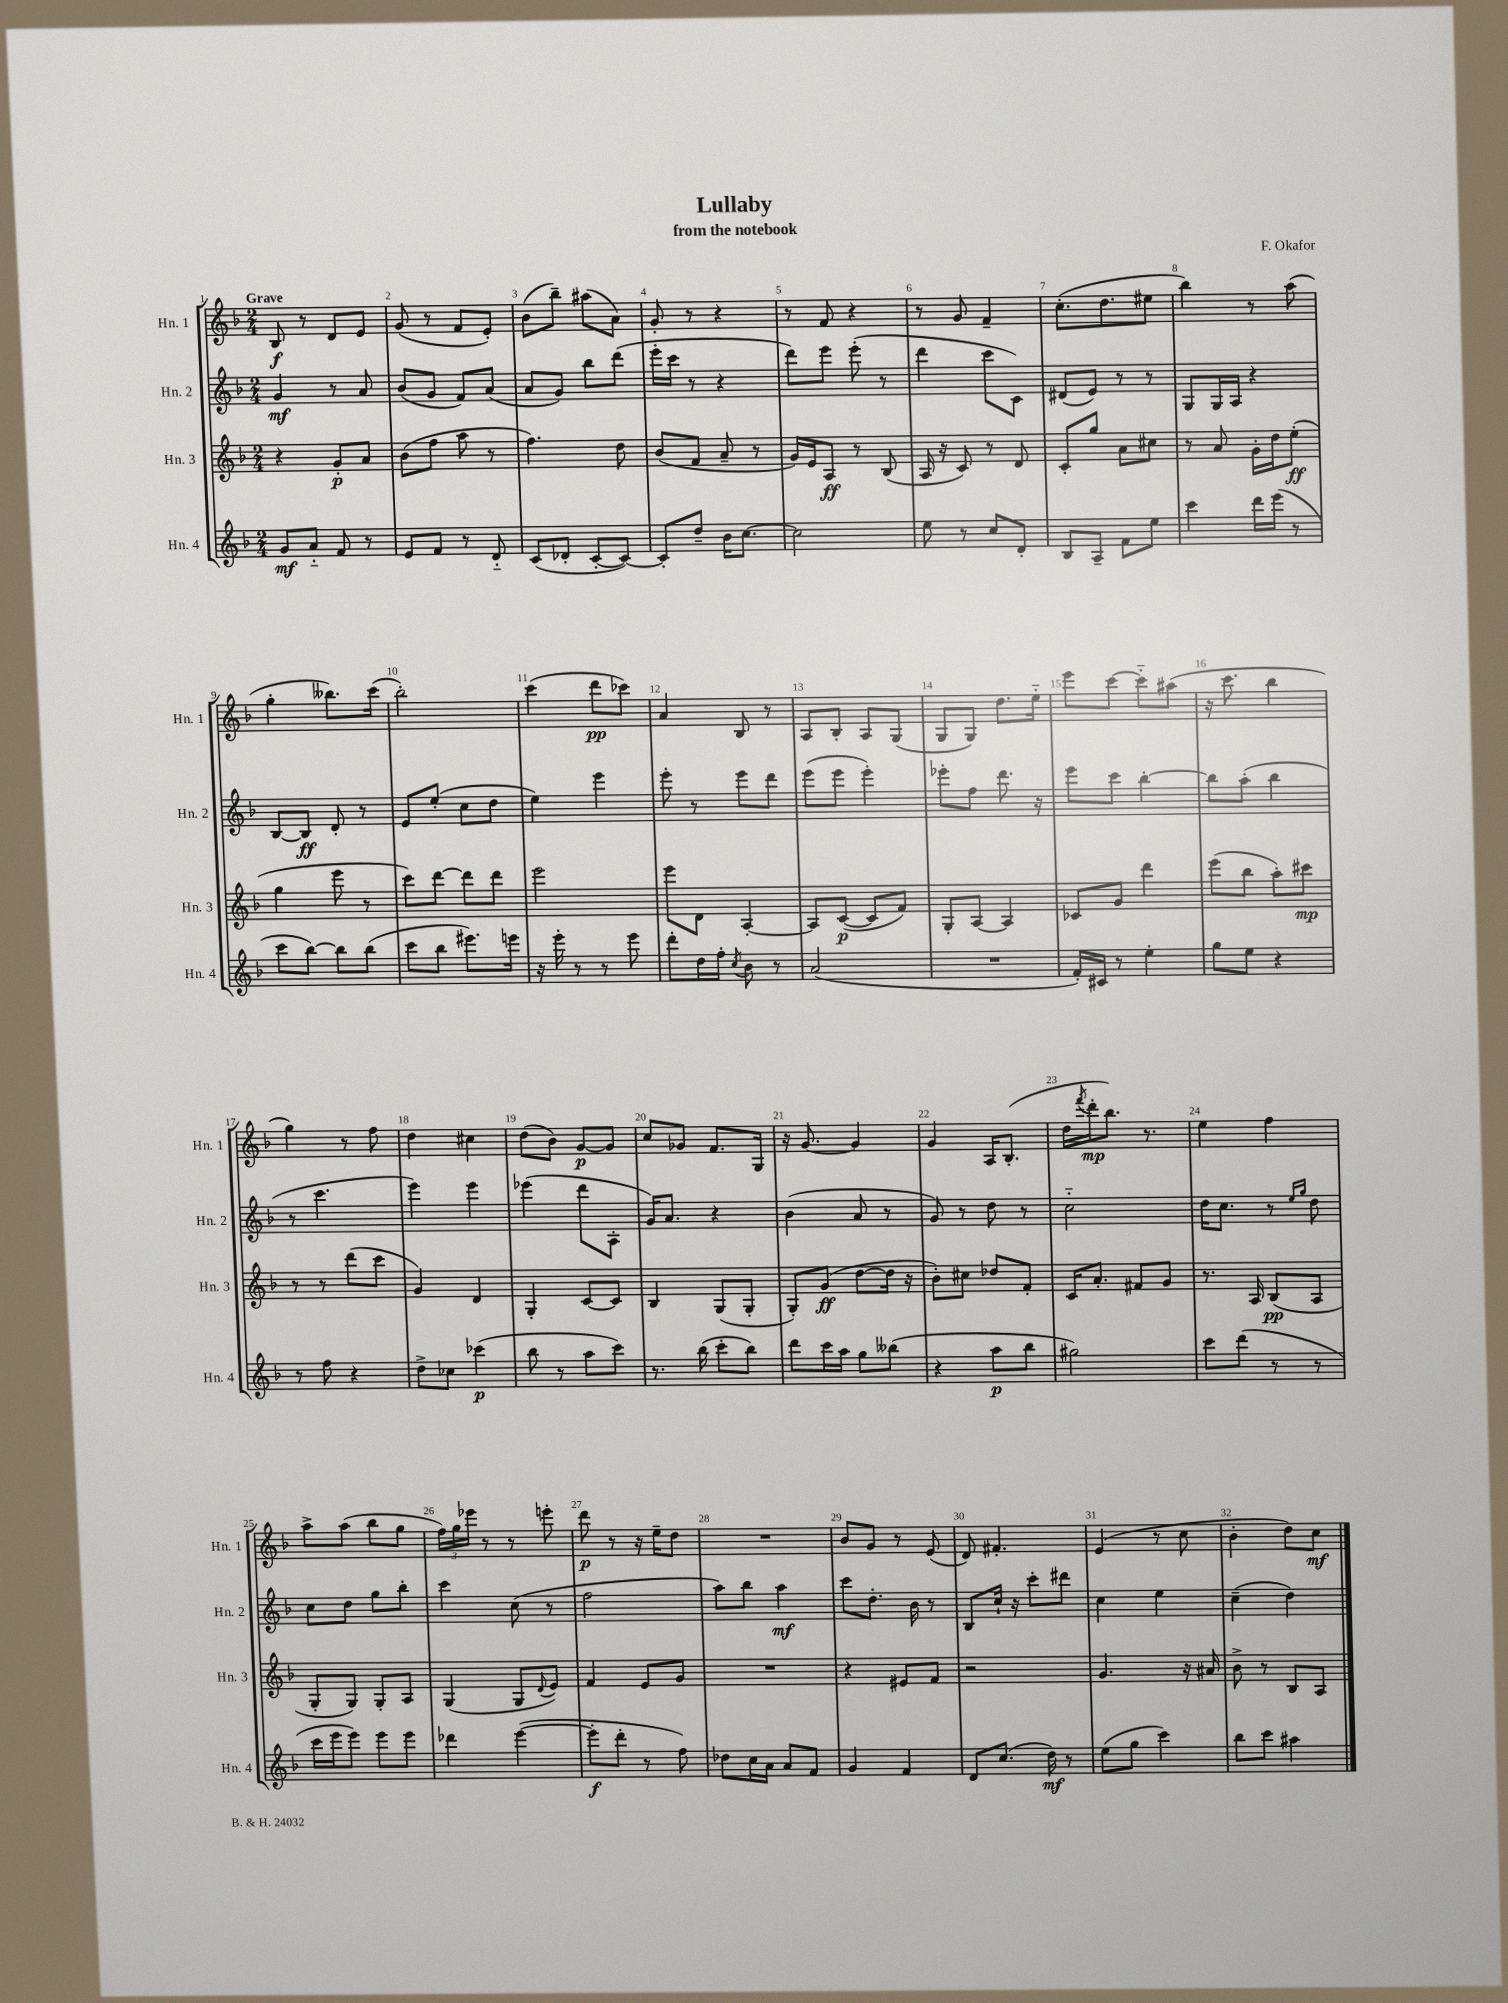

**kern	**kern	**kern	**kern
*staff4	*staff3	*staff2	*staff1
*clefG2	*clefG2	*clefG2	*clefG2
*k[b-]	*k[b-]	*k[b-]	*k[b-]
*M2/4	*M2/4	*M2/4	*M2/4
8g/L	4r	4g/	8B-/
8a'~/J	.	.	8r
8f/	8g'/L	8r	8d/L
8r	8a/J	8a/	8e/J
=	=	=	=
8e/L	(8b-\L	(8b-/L	(8g/
8f/J	8ff\J	8g/J	8r
8r	8aa\	8f/L)	8f/L
8d'~/	8r	(8a/J	8e'/J)
=	=	=	=
(8c/L	4.ff\)	8a/L	(8b-\L
8d-'/J	.	8g/J)	8bb-~\J)
[8c'/L	.	8bb-\L	(8aa#\L
8c/_J)	8dd\	(8ddd\J	8a\J)
=	=	=	=
8c'/]L	(8b-/L	16eee'\LL	8g'/
.	.	16ccc\JJ	.
8dd~/J	8f/J	8r	8r
16b-\LK	8a~/	4r	4r
[8.cc\J	.	.	.
.	8r	.	.
=	=	=	=
2cc\]	16g/LL)	8ddd\L)	8r
.	16e/J	.	.
.	8A/J	8eee\J	8f/
.	8r	(8eee'\	4r
.	(8B-/	8r	.
=	=	=	=
8ee\	16A/	4ddd\	8r
.	16r	.	.
8r	8c/)	.	8g/
8cc/L	8r	8ccc\L	4f~/
8d'/J	8d/	8c\J)	.
=	=	=	=
8B-/L	8c'/L	(8d#/L	(8.cc'\L
8A~/J	8gg/J	8e/J)	.
.	.	.	8.dd\
8f\L	8a\L	8r	.
8ee\J	8cc#\J	8r	8ee#\J
=	=	=	=
4ccc\	8r	8G/L	4bb-\)
.	8a/	16G/L	.
.	.	16A/JJ	.
16ddd\LL	16g'\LL	4r	8r
(16eee\JJ	16dd\J	.	.
8r	(8ee'\J	.	(8aa\
=	=	=	=
8ccc\L	4gg\	[8B-/L	4gg'\
[8bb-\J)	.	8B-/]J	.
8bb-\]L	8eee\	8d'/	8.bb--\L)
(8bb-\J	8r	8r	.
.	.	.	(16ccc\Jk
=	=	=	=
8ccc\L	8ccc\L)	8e/L	2bb-'\)
8bb-\J	[8ddd\J	(8ee'/J	.
8.eee#\L)	8ddd\]L	8cc\L	.
.	8ddd\J	8dd\J	.
16eee\Jk	.	.	.
=	=	=	=
16r	2eee\	4ee\)	(4ccc\
16eee'\	.	.	.
8r	.	.	.
8r	.	4eee\	8ddd\L
8eee\	.	.	8ccc-\J)
=	=	=	=
8ddd'\L	8eee\L	8eee'\	4a/
16dd\L	8d\J	8r	.
16ff'\JJ	.	.	.
8qcc/	.	.	.
8b-\	[4A'/	8eee\L	8B-/
8r	.	8ddd\J	8r
=	=	=	=
(2a/	8A/]L	(8eee\L	8A/L
.	([8c/J	8eee\J	8B-'/J
.	8c/]L	4eee'\)	8A/L
.	8f/J)	.	(8G/J
=	=	=	=
2r	8G'/L	8eee-'\L	8G/L
.	[8A/J	8ff\J	8G/J)
.	4A/]	8.ddd\	8.dd\L
.	.	16r	16ee'~\Jk
=	=	=	=
16f'/LL)	8c-/L	8eee\L	8eee\L
16c#/JJ	.	.	.
8r	8g/J	8ccc\J	[8ccc\J
4ee'\	4ddd\	[4bb-'\	8ccc'~\]L
.	.	.	(8aa#\J
=	=	=	=
8gg\L	(8eee\L	8bb-\]L	16r
.	.	.	8.ccc\
8ee\J	8bb-\J	(8aa'\J	.
4r	8aa'\L)	4bb-\	4bb-\
.	8ccc#\J	.	.
=	=	=	=
8r	8r	8r	4gg\)
8ff\	8r	4.ccc\	.
4r	(8ddd\L	.	8r
.	8ccc\J	.	8ff\
=	=	=	=
8dd^\L	4g/)	4eee\)	4dd\
8cc-\J	.	.	.
(4ccc-\	4d/	4eee\	4cc#\
=	=	=	=
8bb-\	4G'/	(4eee-\	(8dd\L
8r	.	.	8b-\J)
8aa\L	[8c/L	8ddd\L	[8g/L
8ccc\J)	8c/]J	8A'\J	8g/]J
=	=	=	=
8.r	4B-/	16g/LK)	8cc/L
.	.	8.a/J	.
.	.	.	8g-/J
(16bb-\	.	.	.
8ccc'\L	(8G/L	4r	8.f/L
8bb-\J)	8G'/J	.	.
.	.	.	16G/Jk
=	=	=	=
8ddd\L	8G'/L)	(4b-\	16r
.	.	.	[8.g/
16ccc\L	(8g/J	.	.
16aa\JJ	.	.	.
8gg\L	[8dd\L	8a/	4g/]
(8bb--\J	16dd\]Jk	8r	.
.	16r	.	.
=	=	=	=
4r	8b-'\L)	8g/)	4g/
.	8cc#\J	8r	.
8aa\L	8dd-/L	8dd\	16A/LK
.	.	.	(8.B-'/J
8bb-\J	8f'/J	8r	.
=	=	=	=
2gg#\)	16c/LK	2cc'~\	16dd\LL
.	.	.	8qfff/
.	8.a'/J	.	16ddd'\J
.	.	.	8.bb-\J)
.	8f#/L	.	.
.	.	.	8.r
.	8g/J	.	.
=	=	=	=
8ccc\L	8.r	16dd\LK	4ee\
.	.	8.cc\J	.
(8ddd\J	.	.	.
.	16A/	.	.
8r	(8B-/L	8r	4ff\
.	.	16qqee/LL	.
.	.	16qqgg/JJ	.
8r	8A/J	8dd\	.
=	=	=	=
16ccc\LL	8G'/L	8cc\L	8aa^\L
16eee\J	.	.	.
8eee\J)	8G/J)	8dd\J	(8aa\J
8eee\L	8G'/L	8gg\L	8bb-\L
8eee\J	8A/J	8bb-'\J	8gg\J
=	=	=	=
4ddd-\	(4G/	4ccc\	24ff\LL)
.	.	.	24gg\
.	.	.	24eee-\JJ
.	.	.	8r
([4eee\	8G/L	(8cc\	8r
.	8qqd/	.	.
.	8e/J)	8r	8eee'\
=	=	=	=
8eee'\]L	4f/	2ff\	8ddd\
8ddd'\J	.	.	8r
8r	8e/L	.	16r
.	.	.	16ee~\LK
8ff\)	8g/J	.	8dd\J
=	=	=	=
8dd-\L	2r	8aa\L)	2r
16cc\L	.	8bb-\J	.
16a\JJ	.	.	.
8a/L	.	4aa\	.
8f/J	.	.	.
=	=	=	=
4g/	4r	8ccc\L	8b-/L
.	.	8.dd'\J	8g/J
4f/	8e#/L	.	8r
.	.	16b-\	.
.	8f/J	8r	(8e/
=	=	=	=
8d/L	2r	8B-/L	8d/)
(8.cc/J	.	16cc`/Jk	4.f#'/
.	.	16r	.
.	.	8ccc'\L	.
16dd\)	.	.	.
8r	.	8ddd#\J	.
=	=	=	=
(8ee\L	4.g/	4cc\	(4e/
8gg\J	.	.	.
4ccc\)	.	4ee\	8r
.	16r	.	8cc\
.	16a#/	.	.
=	=	=	=
8bb-\L	8b-^\	(4cc~\	4b-'\
8ccc\J	8r	.	.
4aa#\	8B-/L	4dd\)	8dd\L)
.	8A/J	.	8cc\J
==	==	==	==
*-	*-	*-	*-
